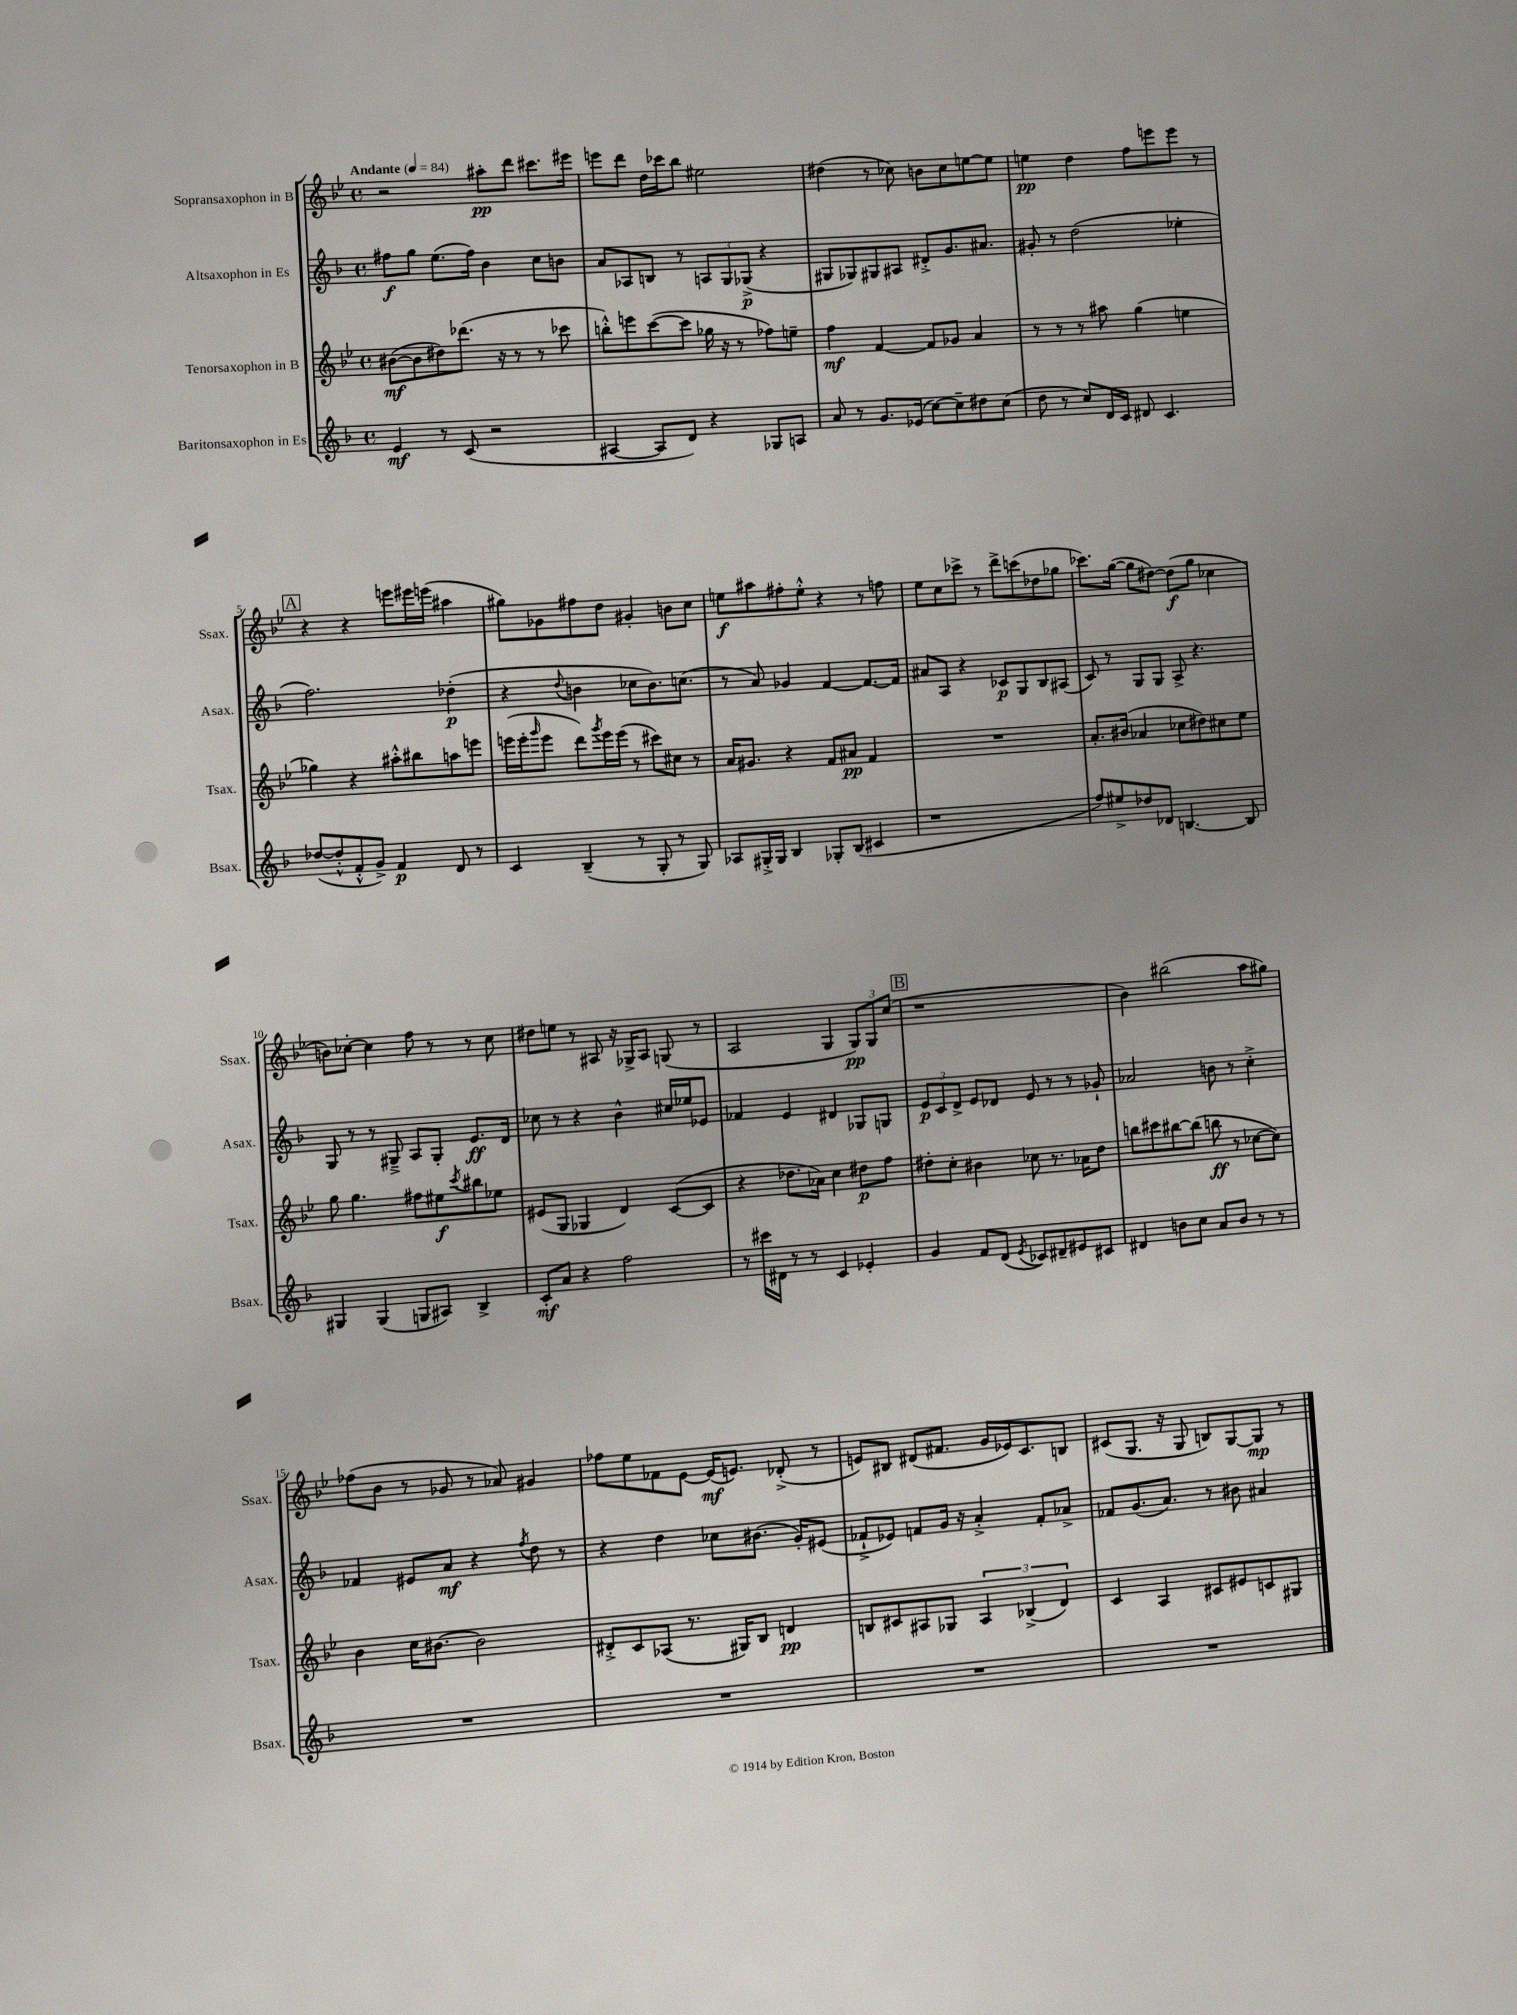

**kern	**kern	**kern	**kern
*staff4	*staff3	*staff2	*staff1
*clefG2	*clefG2	*clefG2	*clefG2
*k[b-]	*k[b-e-]	*k[b-]	*k[b-e-]
*M4/4	*M4/4	*M4/4	*M4/4
*met(c)	*met(c)	*met(c)	*met(c)
*MM84	*MM84	*MM84	*MM84
4e	([8b#	8ff#	2r
.	8b#]	8gg	.
8r	8dd#)	(8.ee	.
(8c	(8.ddd-	.	.
.	.	16ff#)	.
2r	.	4b-	8aa#'
.	16r	.	.
.	8r	.	8ddd
.	8r	8cc	8.ccc#
.	8ccc-	8b	.
.	.	.	16eee#
=	=	=	=
[4A#	8bb'^^)	8a	8eee
.	8eee	8A-	8ddd
8A#]	([8ccc	8B	16dd
.	.	.	16ccc-
8d)	8ccc]	8r	8bb-
4r	16gg-	12A	2ee#
.	16r	.	.
.	.	12G	.
.	8r	.	.
.	.	(12G-^	.
8G-	8ff-)	4r	.
8A	8ee~	.	.
=	=	=	=
8a	4ff	8G#	(4dd#
8r	.	8G-)	.
8.g	[4f	8G#	8r
.	.	8A#	8cc-)
(16e-	.	.	.
[8cc)	8f]	8d#'^	8b
8cc~]	8g-	8.g	8cc-
8dd#	4a	.	[8ee
.	.	8.a#	.
(8cc	.	.	8ee]
=	=	=	=
8dd	8r	8g#'	4ee
8r	8r	8r	.
8cc)	8r	(2dd	4dd
16d	8aa#	.	.
16c	.	.	.
8d#	(4gg	.	8ff
4.c	.	.	8eee
.	4ee	4ee-'	8eee
.	.	.	8r
=	=	=	=
([8dd-	4gg-)	2.ff)	4r
8dd-'^^]	.	.	.
8f'^^	4r	.	4r
8g^)	.	.	.
4f	8aa#'^^	.	8eee
.	8bb#	.	16eee#
.	.	.	(16eee
8d	8aa	(4dd-'	4aa#
8r	8eee	.	.
=	=	=	=
4c	(16eee	4r	8gg#)
.	16eee'	.	.
.	16qqggg	.	.
.	8eee	.	8g-
.	.	8qqdd	.
(4B-~	8ddd)	4b	8ff#
.	8qggg	.	.
.	16eee	.	8dd
.	(16eee	.	.
8r	8r	8cc-	4g#'
8G'	8ccc#)	8.b)	.
8r	8cc#	.	8b
.	.	(8.cc	.
8G)	8r	.	8cc
=	=	=	=
8A-	16a	8r	8ee
.	8.g#	.	.
16G#'^	.	8a)	8aa#
16G#	.	.	.
4B-	4r	4g-	8ff#'
.	.	.	8ee'^^
8G-'	8f	[4f	4r
(8B-	8a#	.	.
4c#	4f	8.f_	8r
.	.	.	8ff
.	.	16f]	.
=	=	=	=
1r	1r	8a#	8ee-
.	.	8A	8cc
.	.	4r	8ccc-^
.	.	.	8r
.	.	8c-	8ddd^
.	.	8G	(8ccc
.	.	8B-	8dd-
.	.	(8A#	8gg-
=	=	=	=
8ff)	8.a'	8c)	8.ccc-)
8ee#^	.	8r	.
.	(16b#	.	([16gg
8dd-	4a-	8G	8gg]
8d-	.	8G	[8dd#)
[4.B	8cc-	8A^	(8dd#]
.	8dd#)	4.r	8gg
.	8cc#	.	4cc-
8B]	8ee-	.	.
=	=	=	=
4G#	8gg	8G	8b)
.	4.gg	8r	[8cc-'
(4G#	.	8r	4cc-]
.	.	8G#~^	.
8G	8ff#	8A	8ff
8A#)	8ee#	8G#'	8r
.	8qccc	.	.
4B-^	8bb#	8.e	8r
.	8ee-	.	8cc-
.	.	16d	.
=	=	=	=
8c'	(8e#	8cc-	8dd#
8a	8G	8r	8ee
4r	4G-	4r	8r
.	.	.	8A#
2ff	4d)	4b-^^	16r
.	.	.	16G-^
.	.	.	8A#
.	([8c	16cc#	(8G
.	.	16ee-	.
.	8c]	8e-	8r
=	=	=	=
8r	4r	4f-	2A
16ccc#	.	.	.
16d#	.	.	.
8r	8.dd-	4e	.
8r	.	.	.
.	16a-)	.	.
4c	4cc	4d#	4G
4e-'	8dd#	8G-	12G)
.	.	.	12G
.	8ff	8G	.
.	.	.	(12cc
=	=	=	=
4g	8dd#'	12e	1r
.	.	12c	.
.	8cc'	.	.
.	.	12d^	.
8f	4b#	8e	.
(8d	.	8d-	.
8qe	.	.	.
8c-)	8cc-	8e	.
8d#~	8.r	8r	.
8e#	.	8r	.
.	16a-	.	.
8c#	8dd#	8g-`	.
=	=	=	=
4d#	8bb	2a-	4b-)
.	8ccc#	.	.
8b	[8bb#	.	(2bb#
8cc	(8bb#]	.	.
8a	8bb	8b	.
8b	8r	8r	.
8r	[8cc-	4cc'^	8aa
8r	8cc-])	.	8gg#)
=	=	=	=
1r	4b-	4f-	(8ff-
.	.	.	8b-
.	16cc	8e#	8r
.	[8.b#	.	.
.	.	8a	8g-
.	2b#]	4r	8r
.	.	.	8a-)
.	.	8qff	.
.	.	8dd	4g#
.	.	8r	.
=	=	=	=
1r	8d#'^	4r	8ff-
.	8c	.	8ee-
.	(8A-	4dd	8f-
.	8.r	.	[8e-
.	.	8cc-	(16e-]
.	16G#)	.	8.e)
.	8B-	(8.b#	.
.	4d	.	(8d-'^
.	.	16g')	.
.	.	(8e#	8r
=	=	=	=
1r	8B	8f-`^	8e)
.	8c#	8e-)	8B#
.	8A#	8f	(8d#
.	8G-	16g	8.f#
.	.	16r	.
.	6A#	4a'^	.
.	.	.	16g
.	.	.	16e-)
.	(6B-^	.	.
.	.	.	8.c
.	.	8f'	.
.	6d)	.	.
.	.	8a-^	8B
=	=	=	=
1r	4c	8f-	(8c#
.	.	(8.g	8.G
.	4A	.	.
.	.	8.a)	16r
.	.	.	8G
.	8c#	8r	8B)
.	8e#	8b#	[8G
.	8c	4a#	8G]
.	8G#	.	8r
==	==	==	==
*-	*-	*-	*-
